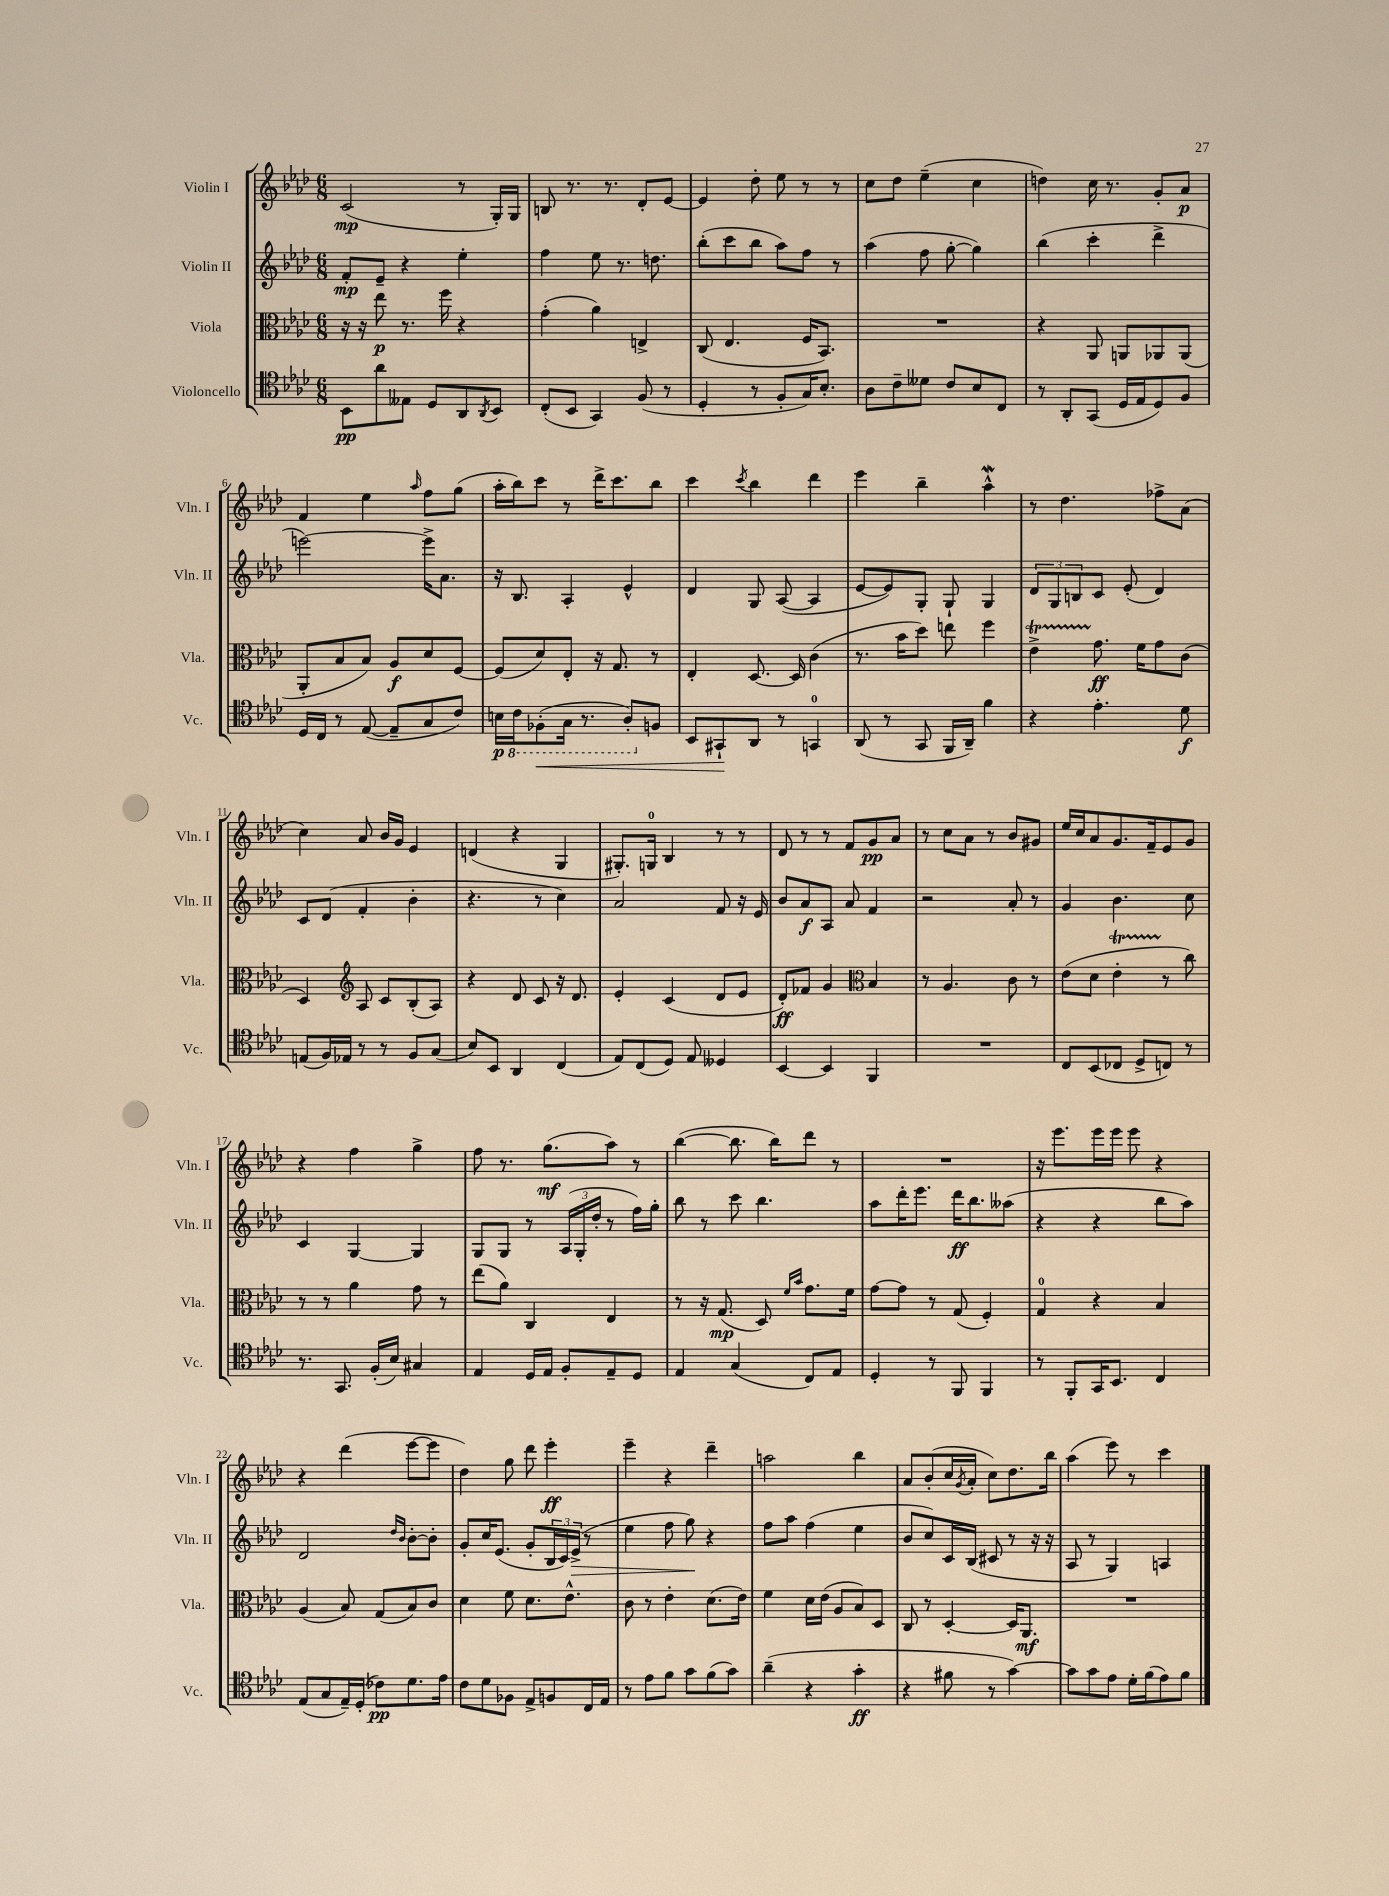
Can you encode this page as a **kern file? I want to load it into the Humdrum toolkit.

**kern	**kern	**kern	**kern
*staff4	*staff3	*staff2	*staff1
*clefC4	*clefC3	*clefG2	*clefG2
*k[b-e-a-d-]	*k[b-e-a-d-]	*k[b-e-a-d-]	*k[b-e-a-d-]
*M6/8	*M6/8	*M6/8	*M6/8
8BB-\L	16r	8f'/L	(2c/
.	16r	.	.
8a-\	8ee-\	8e-~/J	.
8E--\J	8.r	4r	.
8D-/L	.	.	.
.	16ff\	.	.
8AA-/	4r	4ee-'\	8r
8qAA-/	.	.	.
8BB-/J	.	.	16G'/LL)
.	.	.	16G/JJ
=	=	=	=
(8C'/L	(4g'\	4ff\	8B/
8BB-/J	.	.	8.r
4GG/)	4a-\)	8ee-\	.
.	.	.	8.r
.	.	8.r	.
(8F/	4E^/	.	8d-'/L
.	.	8.dd\	.
8r	.	.	[8e-/J
=	=	=	=
4D-'/	(8C/	(8bb-'\L	4e-/]
.	4.E-/	8ccc\	.
8r	.	8bb-\J	8dd-'\
8F'/L	.	8aa-\L)	8ee-\
16G/K)	16F/LK	8ff\J	8r
8.B-'/J	8.BB-/J)	.	.
.	.	8r	8r
=	=	=	=
8A-\L	2.r	(4aa-\	8cc\L
8c~\	.	.	8dd-\J
8d--\J	.	8ff\	(4ee-~\
8c/L	.	[8gg'\	.
8B-/	.	4gg\])	4cc\
8C/J	.	.	.
=	=	=	=
8r	4r	(4bb-\	4dd\)
8AA-'/L	.	.	.
(8GG/J	8AA-/	4ccc'\	16cc\
.	.	.	8.r
16D-/LL	8AA/L	.	.
16E-/J	.	.	.
8D-/)	8AA-/	4ddd-^\	8g'/L
8F/J	(8AA-/J	.	8a-/J
=	=	=	=
16D-/LL	8AA-'/L	[2eee\)	4f/
16C/JJ	.	.	.
8r	8B-/	.	.
([8E-/	8B-/J)	.	4ee-\
8E-~/]L	8A-/L	.	.
.	.	.	16qqaa-/
8G/	8d-/	16eee^\]LK	8ff\L
.	.	8.a-\J	.
8c/J)	[8F/J	.	(8gg\J
=	=	=	=
16B\LL	(8F/]L	16r	16aa-'\LL
16C\J	.	8.B-/	16bb-\J)
(8FF-'\	8d-/)	.	8ccc\J
16GG\Jk	8E-'/J	4A-'/	8r
8.r	.	.	.
.	16r	.	16ddd-^\LK
.	8.G/	.	8.ccc\
8AA-'/L)	.	4e-^^/	.
8F/J	8r	.	8bb-\J
=	=	=	=
8BB-/L	4E-'/	4d-/	4ccc\
8GG#`/	.	.	.
.	.	.	8qccc/
8AA-/J	[8.D-/	8G/	4bb-\
8r	.	([8A-/	.
.	16D-/]	.	.
4GG/	(4c\	4A-/]	4ddd-\
=	=	=	=
(8AA-/	8.r	[8e-/L	4eee-\
8r	.	8e-/])	.
.	16b-\LK	.	.
8GG/	8dd-\J)	8G'/J	4bb-~\
16FF/LL	8ee\	8G`/	.
16AA-~/JJ)	.	.	.
4f\	4ff\	4G/	4aa-^^\
=	=	=	=
4r	4e-^\	12d-/L	8r
.	.	12G/	.
.	.	.	4.dd-\
.	.	12B/	.
4.e-'\	8.g\	8c/J	.
.	.	(8e-'/	.
.	16f\LK	.	.
.	8g\	4d-/)	8ff-^\L
8d-\	(8c\J	.	(8a-\J
=	=	=	=
(8E/L	4D-/)	8c/L	4cc\)
16F/L)	.	(8d-/J	.
16E-/JJ	.	.	.
*	*clefG2	*	*
8r	8A-/	4f'/	8a-/
8r	8c/L	.	16b-/LL
.	.	.	16g/JJ
8F/L	(8B-'/	4b-'\	4e-/
(8G/J	8A-/J)	.	.
=	=	=	=
8B-/L)	4r	4.r	(4d/
8BB-/J	.	.	.
4AA-/	8d-/	.	4r
.	8c/	8r	.
(4C/	16r	4cc\)	4G/
.	8.d-/	.	.
=	=	=	=
8E-/L)	4e-'/	2a-/	8.G#'/L)
(8C/	.	.	.
.	.	.	16G/Jk
8D-/J)	(4c/	.	4B-/
8E-/	.	.	.
4D--/	8d-/L	8f/	8r
.	8e-/J	16r	8r
.	.	16e-/	.
=	=	=	=
[4BB-/	8d-'/L)	8b-/L	8d-/
.	8f-/J	8a-/	8r
4BB-/]	4g/	8A-/J	8r
.	.	8a-/	8f/L
*	*clefC3	*	*
4FF/	4B-/	4f/	8g/
.	.	.	8a-/J
=	=	=	=
2.r	8r	2r	8r
.	4.A-/	.	8cc\L
.	.	.	8a-\J
.	.	.	8r
.	8c\	8a-'/	8b-/L
.	8r	8r	8g#/J
=	=	=	=
8C/L	(8e-\L	4g/	16ee-/LL
.	.	.	16cc/J
(8BB-/	8d-\J	.	8a-/
8C-/J	4e-'\	4.b-\	8.g/
8D-^/L	.	.	.
.	.	.	16f~/k
8C/J)	8r	.	8e-/
8r	8cc\)	8cc\	8g/J
=	=	=	=
8.r	8r	4c/	4r
.	8r	.	.
8.GG/	.	.	.
.	4a-\	[4G/	4ff\
(16F'/LL	.	.	.
16B-/JJ)	.	.	.
4G#/	8g\	4G/]	4gg^\
.	8r	.	.
=	=	=	=
4E-/	(8ee-\L	8G/L	8ff\
.	8a-\J)	8G/J	8.r
16D-/LL	4C/	8r	.
16E-/JJ	.	.	(8.gg\L
8F'/L	.	(24A-/LL	.
.	.	24G'/	.
.	.	24dd-'/JJ	.
8E-~/	4E-/	8r	8aa-\J)
8D-/J	.	16ff\LL)	8r
.	.	16gg'\JJ	.
=	=	=	=
4E-/	8r	8bb-\	([4bb-\
.	16r	8r	.
.	(8.G/	.	.
(4G/	.	8ccc\	8.bb-\]
.	8D-/)	4.bb-\	.
.	.	.	16bb-\LK)
.	16qqf/LL	.	.
.	16qqb-/JJ	.	.
8C/L)	8.g\L	.	8ddd-\J
8E-/J	.	.	8r
.	16f\Jk	.	.
=	=	=	=
4D-'/	[8g\L	8aa-\L	2.r
.	8g\]J	16ddd-'\K	.
.	.	8.eee-\J	.
8r	8r	.	.
8FF/	(8G/	16ddd-\LK	.
.	.	8.bb-\	.
4FF/	4F'/)	.	.
.	.	(8aa--\J	.
=	=	=	=
8r	4G/	4r	16r
.	.	.	8.eee-\L
8FF'/L	.	.	.
16GG/K	4r	4r	16eee-\L
8.BB-/J	.	.	16eee-\JJ
.	.	.	8eee-\
4C/	4B-/	8bb-\L	4r
.	.	8aa-\J)	.
=	=	=	=
(8E-/L	(4A-/	2d-/	4r
8G/	.	.	.
16E-~/L)	8B-/)	.	(4ddd-\
(16D-'/JJ	.	.	.
8c-\L)	(8G/L	.	.
.	.	16qqdd-/LL	.
.	.	16qqb-/JJ	.
8.d-\	8B-/)	[8b-'\L	[8eee-\L
.	8c/J	8b-'\]J	8eee-\]J
16e-\Jk	.	.	.
=	=	=	=
8c\L	4d-\	8g'/L	4dd-\)
8d-\	.	16cc/K	.
.	.	(8.e-/J	.
8F-\J	8f\	.	8gg\
8E-^/L	8.d-\L	8g'/L	8ddd-\
8F/	.	24B-/L	4eee-'\
.	.	24c/)	.
.	8.e-^^\J	.	.
.	.	(24e-^/JJ	.
16C/L	.	8r	.
16E-/JJ	.	.	.
=	=	=	=
8r	8c\	4ee-\	4eee-~\
8e-\L	8r	.	.
8f\J	4e-'\	8ff\	4r
8g\L	.	8gg\)	.
(8f\	(8.d-\L	4r	4ddd-~\
8g\J)	.	.	.
.	16e-\Jk)	.	.
=	=	=	=
(4a-~\	4f\	8ff\L	2aa\
.	.	8aa-\J	.
4r	16d-\LL	(4ff\	.
.	(16e-\JJ	.	.
.	8A-/L	.	.
4g'\	8B-/)	4ee-\	4bb-\
.	8D-/J	.	.
=	=	=	=
4r	8C/	8b-/L	8a-/L
.	8r	8cc/)	(8b-'/
8f#\	[4D-'/	16c/L	16cc/L
.	.	.	8qg/
.	.	(16B-/JJ	16a-'/JJ
8r	.	8c#/	8cc\L)
[4g\)	16D-/]LK	8r	8.dd-\
.	8.AA-/J	.	.
.	.	16r	.
.	.	16r	16bb-\Jk
=	=	=	=
8g\]L	2.r	8A-/	(4aa-\
8g\	.	8r	.
8e-\J	.	4G/)	8eee-\)
16d-'\LL	.	.	8r
(16f\J	.	.	.
8e-\)	.	4A/	4ccc\
8f\J	.	.	.
==	==	==	==
*-	*-	*-	*-
